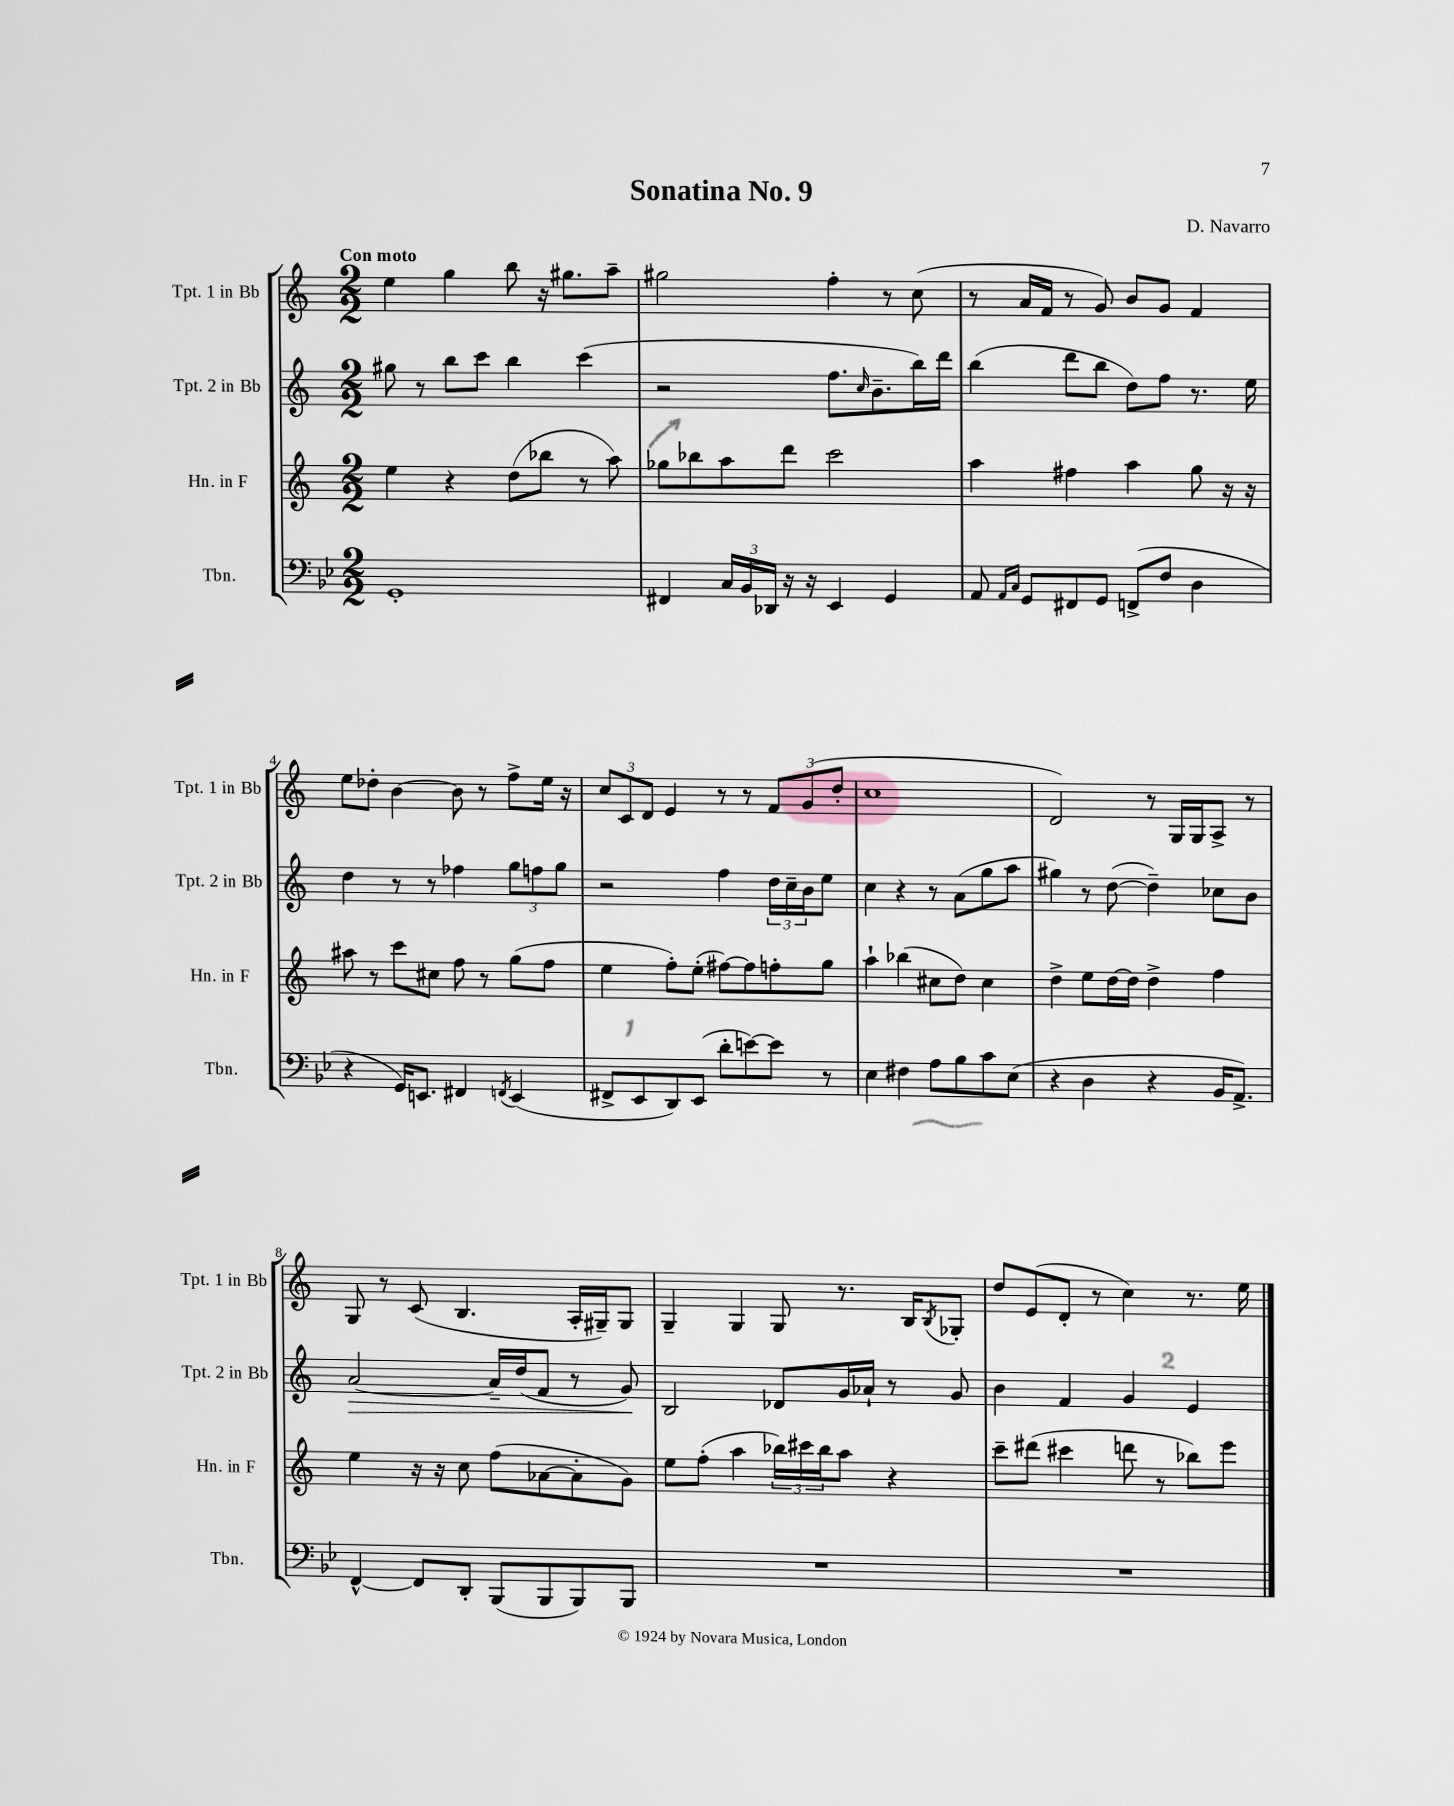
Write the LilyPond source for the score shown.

\header { title = "Sonatina No. 9" composer = "D. Navarro" }
<<
\new StaffGroup <<
\new Staff = "s0" \with { instrumentName = "Tpt. 1 in Bb" shortInstrumentName = "Tpt. 1 in Bb" } {
    \clef treble \key c \major \numericTimeSignature \time 2/2 \tempo "Con moto"
    e''4 g''4 b''8 r16 gis''8. a''8-- |
    gis''2 f''4-. r8 c''8( |
    r8 a'16 f'16 r8 g'8) b'8 g'8 f'4 |
    e''8 des''8-. b'4~ b'8 r8 f''8-> e''16 r16 |
    \tuplet 3/2 { c''8 c'8 d'8 } e'4 r8 r8 \tuplet 3/2 { f'8 g'8( d''8-. } |
    c''1 |
    d'2) r8 g16 g16 a8-> r8 |
    g8 r8 c'8( b4. a16-. gis16--) gis8 |
    g4-- g4 g8 r8. b16 \acciaccatura { b8 } ges8-. |
    d''8 e'8( d'8-. r8 c''4) r8. e''16 \bar "|." |
}
\new Staff = "s1" \with { instrumentName = "Tpt. 2 in Bb" shortInstrumentName = "Tpt. 2 in Bb" } {
    \clef treble \key c \major \numericTimeSignature \time 2/2
    gis''8 r8 b''8 c'''8 b''4 c'''4( |
    r2 f''8. \grace { c''16 } b'8.-- b''16) d'''16 |
    b''4( d'''8 b''8 d''8) f''8 r8. e''16 |
    d''4 r8 r8 fes''4 \tuplet 3/2 { g''8 f''8 g''8 } |
    r2 f''4 \tuplet 3/2 { d''16 c''16-- b'16 } e''8 |
    c''4 r4 r8 a'8( g''8 a''8 |
    gis''4) r8 d''8~( d''4--) ces''8 b'8 |
    a'2~\> a'16-- d''16( f'8 r8 g'8\!) |
    b2 des'8 g'16 aes'16-! r8 g'8 |
    b'4 f'4 g'4 e'4 \bar "|." |
}
\new Staff = "s2" \with { instrumentName = "Hn. in F" shortInstrumentName = "Hn. in F" } {
    \clef treble \key c \major \numericTimeSignature \time 2/2
    e''4 r4 d''8( bes''8 r8 a''8) |
    ges''8 bes''8 a''8 d'''8 c'''2 |
    a''4 fis''4 a''4 g''8 r16 r16 |
    ais''8 r8 c'''8 cis''8 f''8 r8 g''8( f''8 |
    e''4 f''8-.) e''8-.( fis''8~) fis''8 f''8-. g''8 |
    a''4-! bes''4( cis''8 d''8) cis''4 |
    d''4-> e''8 d''16~ d''16 d''4-> f''4 |
    e''4 r16 r16 c''8 f''8( aes'8~ aes'8-. g'8) |
    e''8 f''8-.( a''4 \tuplet 3/2 { bes''16) cis'''16 bes''16 } a''8 r4 |
    c'''8-- dis'''8( cis'''4 d'''8 r8 bes''8) e'''8 \bar "|." |
}
\new Staff = "s3" \with { instrumentName = "Tbn." shortInstrumentName = "Tbn." } {
    \clef bass \key bes \major \numericTimeSignature \time 2/2
    g,1-. |
    fis,4 \tuplet 3/2 { c16 bes,16 des,16 } r16 r16 ees,4 g,4 |
    a,8 \grace { a,16 c16 } g,8 fis,8 g,8 f,8->( f8 d4 |
    r4 g,16) e,8. fis,4 \acciaccatura { f,8 } e,4( |
    fis,8-> ees,8 d,8) ees,8( d'8-. e'8~) e'8 r8 |
    ees4 fis4 a8 bes8 c'8 ees8( |
    r4 d4 r4 bes,16 a,8.->) |
    f,4~-^ f,8 d,8-. bes,,8( bes,,8 bes,,8) bes,,8 |
    R1 |
    R1 \bar "|." |
}
>>
>>
